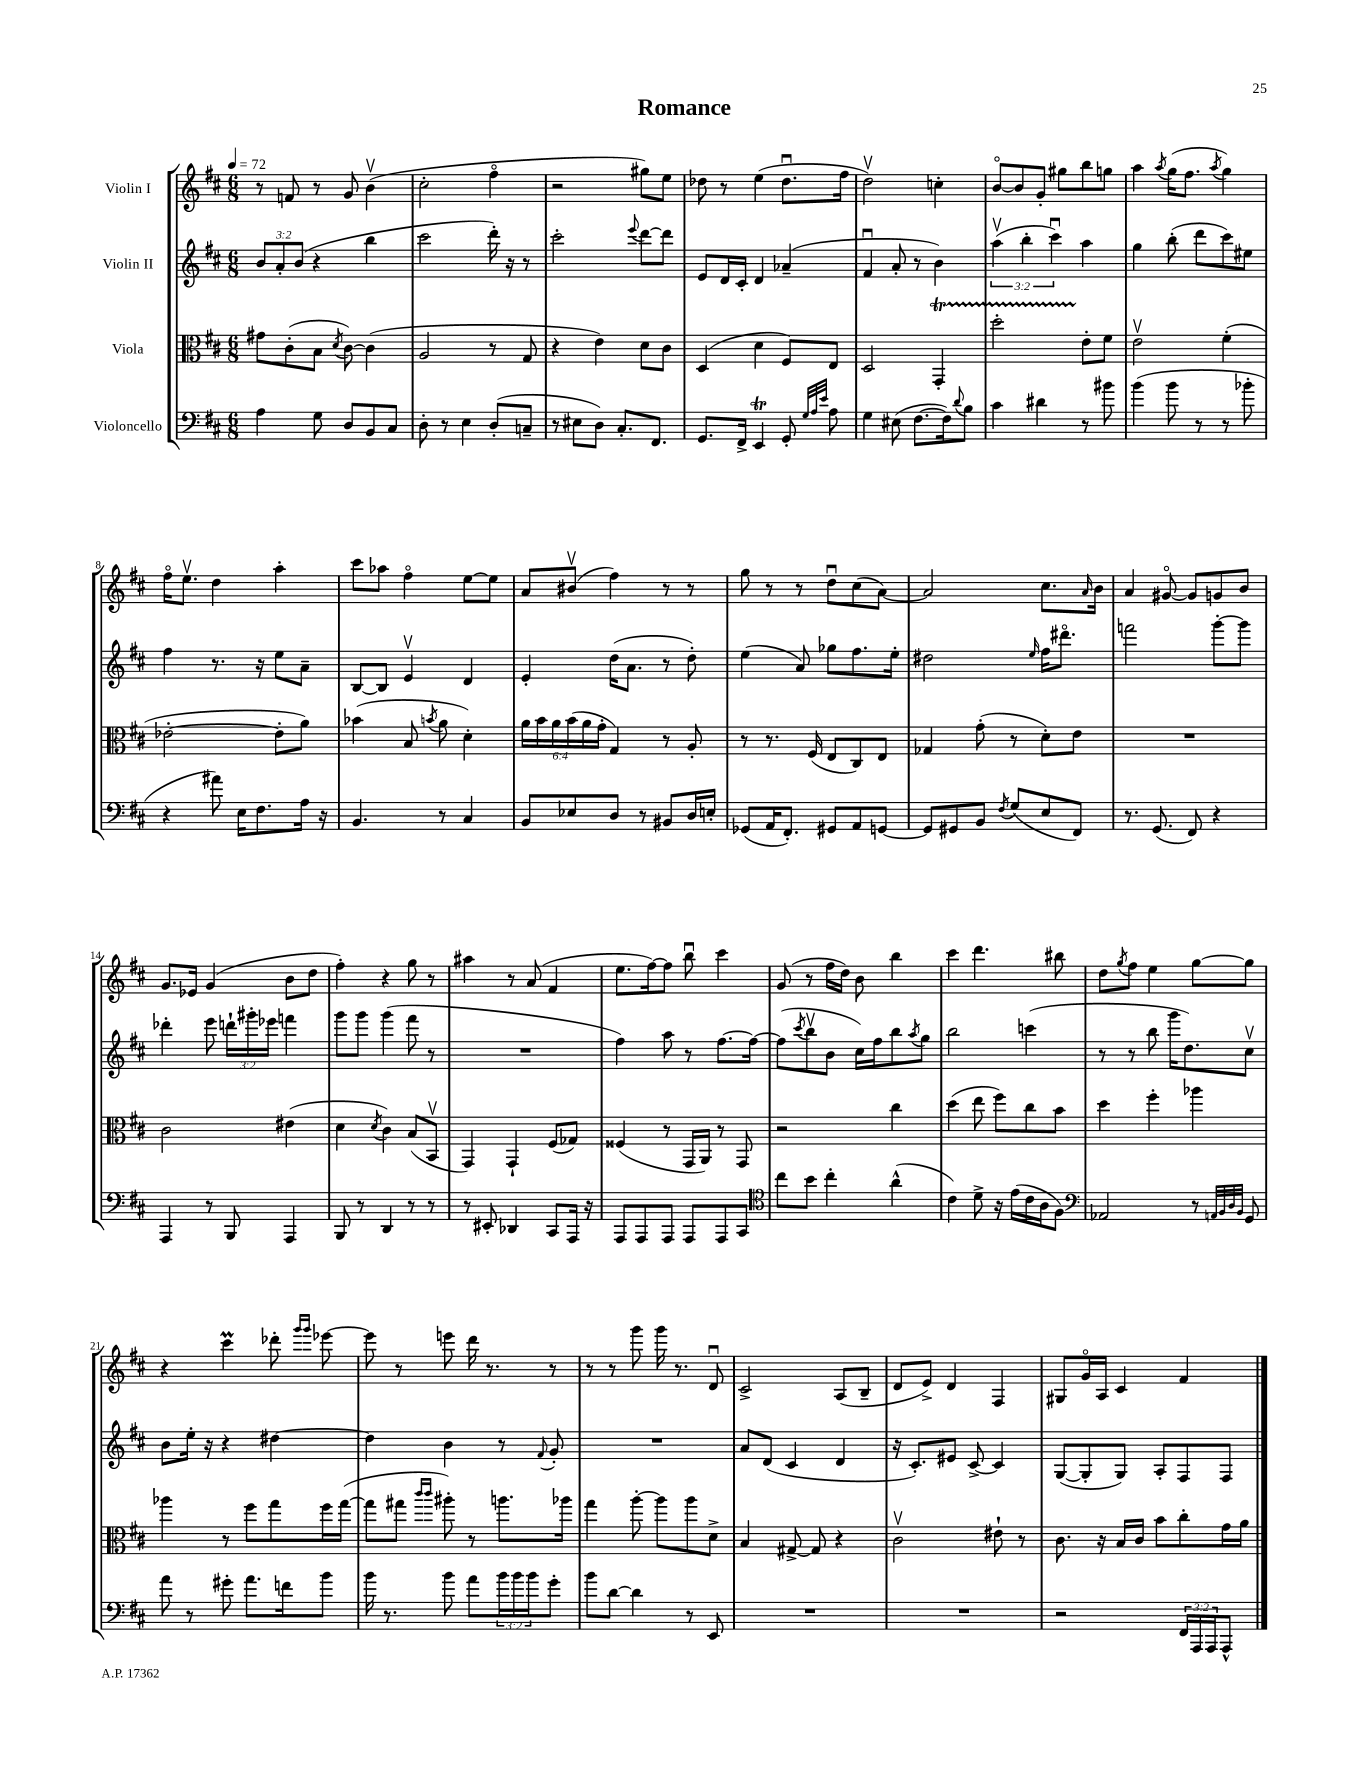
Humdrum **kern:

**kern	**kern	**kern	**kern
*part4	*part3	*part2	*part1
*staff4	*staff3	*staff2	*staff1
*I"Violoncello	*I"Viola	*I"Violin II	*I"Violin I
*clefF4	*clefC3	*clefG2	*clefG2
*k[f#c#]	*k[f#c#]	*k[f#c#]	*k[f#c#]
*M6/8	*M6/8	*M6/8	*M6/8
*MM72	*MM72	*MM72	*MM72
=1	=1	=1	=1
4A\	8g#X\L	12b/L	8r
.	.	12a'/	.
.	(8c#'\	.	8fn/
.	.	(12b/J	.
8G\	8B\J	4r	8r
.	8qd/	.	.
8D/L	[8c#\)	.	8g/
8BB/	(4c#\]	4bb\	(4bv\
8C#/J	.	.	.
=2	=2	=2	=2
8D'\	2A/	2ccc#\	2cc#'\
8r	.	.	.
4E\	.	.	.
(8D'/L	8r	16ddd'\)	4ff#\
.	.	16r	.
8Cn~/J	8G/	8r	.
=3	=3	=3	=3
8r	4r	2ccc#'\	2r
8E#X\L	.	.	.
8D\J)	4e\)	.	.
8.C#'/L	.	.	.
.	.	8qqeee/	.
.	8d\L	[8ddd\L	8gg#X\L)
8.FF#/J	.	.	.
.	8c#\J	8ddd\J]	8ee\J
=4	=4	=4	=4
8.GG/L	(4D/	8e/L	8dd-X\
.	.	16d/L	8r
16FF#^/Jk	.	16c#'/JJ	.
4EET/	4d\	4d/	(4ee\
8GG'/	8F#/L)	(4a-X~/	8.dd-u\L
32qqG/LLL	.	.	.
32qqA/	.	.	.
32qqe/JJJ	.	.	.
8A\	8E/J	.	.
.	.	.	16ff#\Jk
=5	=5	=5	=5
4G\	2D/	4f#u/	2ddv\)
(8E#X\	.	8a'/	.
[8.F#\L	.	8r	.
.	4GGT'/	4b\)	4ccn'\
16F#\k])	.	.	.
8qqd/	.	.	.
8B\J	.	.	.
=6	=6	=6	=6
4c#\	2ddTTT'\	(6aav\	[8b/L
.	.	.	8b/]
.	.	6bb'\	.
4d#X\	.	.	8g'/J
.	.	6ccc#u\)	.
.	.	.	8gg#X\L
8r	8e'\L	4aa\	8bb\
8b#X\	8f#\J	.	8ggn\J
=7	=7	=7	=7
(4b\	2ev\	4gg\	4aa\
.	.	.	8qaa/
8b\	.	(8bb'\	(16gg\KL
.	.	.	8.ff#\J
8r	.	8ddd\L	.
.	.	.	8qaa/
8r	(4f#'\	8ccc#\)	4gg\)
8b-X'\	.	8ee#X\J	.
!!LO:LB:g=z
=8	=8	=8	=8
4r	[2e-X'\	4ff#\	16ff#\KL
.	.	.	8.eev\J
8a#X\)	.	8.r	4dd\
16E\KL	.	.	.
8.F#\	.	16r	.
.	8e-'\L]	8ee\L	4aa'\
16A\Jk	8a\J)	8a~\J	.
16r	.	.	.
=9	=9	=9	=9
4.BB/	(4b-X\	[8B/L	8ccc#\L
.	.	8B/J]	8aa-X\J
.	8B/	4ev/	4ff#\
.	8qbn/	.	.
8r	8a\	.	.
4C#/	4d'\)	4d/	[8ee\L
.	.	.	8ee\J]
=10	=10	=10	=10
8BB/L	24a\LL	4e'/	8a/L
.	24b\	.	.
.	24a\	.	.
8E-X/	(24b\	.	(8b#Xv/J
.	24a\	.	.
.	24g'\JJ	.	.
8D/J	4G/)	(16dd\KL	4ff#\)
.	.	8.a\J	.
8r	.	.	.
8BB#X/L	8r	8r	8r
16D/L	8A'/	8dd'\)	8r
16En'/JJ	.	.	.
=11	=11	=11	=11
(8GG-X/L	8r	(4ee\	8gg\
16AA/K	8.r	.	8r
8.FF#'/J)	.	.	.
.	.	8a/)	8r
.	(16F#/	.	.
8GG#X/L	8E/L	8gg-X\L	8ddu\L
8AA/	8C#/)	8.ff#\	(8cc#\
[8GGn/J	8E/J	.	[8a\J)
.	.	16ee'\Jk	.
=12	=12	=12	=12
8GG/L]	4G-X/	2dd#X\	2a/]
8GG#X/	.	.	.
8BB/J	(8g'\	.	.
8qF#/	.	.	.
(8G/L	8r	.	.
.	.	16qqee/	.
8E/	8d'\L)	16ff#\KL	8.cc#\L
.	.	8.ddd#X\J	.
8FF#/J)	8e\J	.	.
.	.	.	16qqa/
.	.	.	16b\Jk
=13	=13	=13	=13
8.r	2.r	2fffn\	4a/
(8.GG/	.	.	.
.	.	.	[8g#X/
8FF#/)	.	.	8g#/L]
4r	.	[8ggg'\L	8gn/
.	.	8ggg\J]	8b/J
!!LO:LB:g=z
=14	=14	=14	=14
4AAA/	2c#\	4ddd-X'\	8.g/L
.	.	.	16e-X/Jk
8r	.	8eee\	(4g/
8BBB/	.	24dddn`\LL	.
.	.	24ggg#X'\	.
.	.	24eee-X\JJ	.
4AAA/	(4e#X\	4fffn\	8b\L
.	.	.	8dd\J
=15	=15	=15	=15
8BBB/	4d\	8ggg\L	4ff#'\)
8r	.	8ggg\J	.
.	8qd/	.	.
4DD/	4c#\)	(4ggg\	4r
8r	(8B/L	8fff#\	8gg\
8r	8BBv/J	8r	8r
=16	=16	=16	=16
8r	4GG/)	2.r	4aa#X\
8EE#X'/	.	.	.
4DD-X/	4GG`/	.	8r
.	.	.	(8a/
8CC#/L	(8F#/L	.	4f#/
16AAA/Jk	8G-X/J)	.	.
16r	.	.	.
=17	=17	=17	=17
8AAA/L	(4F##X/	4ff#\)	8.ee\L
8AAA/	.	.	.
.	.	.	[16ff#\k)
8AAA/J	8r	8aa\	8ff#\J]
8AAA/L	16GG/LL	8r	8bbu\
.	16AA/JJ)	.	.
8AAA/	8r	[8.ff#\L	4ccc#\
8CC#/J	8GG/	.	.
.	.	16ff#\Jk_	.
=18	=18	=18	=18
*clefC4	*	*	*
8cc#\L	2r	(8ff#\L]	(8g/
.	.	8qccc#/	.
8b\J	.	8bbv\	8r
4cc#'\	.	8b\J	16ff#\LL
.	.	.	16dd\JJ)
.	.	16cc#\LL)	8b\
.	.	16ff#\J	.
(4a^^\	4cc#\	8bb\	4bb\
.	.	8qaa/	.
.	.	8gg\J	.
=19	=19	=19	=19
4c#\)	(4dd\	2bb\	4ccc#\
8d^\	8ee\	.	4.ddd\
16r	8ff#\L)	.	.
(16e\LL	.	.	.
16c#\	8cc#\	(4cccn\	.
16A\J	.	.	.
8F#\J)	8b\J	.	8bb#X\
=20	=20	=20	=20
*clefF4	*	*	*
2AA-X/	4dd\	8r	8dd\L
.	.	.	8qgg/
.	.	8r	8ff#\J
.	4ff#'\	8bb\	4ee\
.	.	16ggg\KL	.
.	.	8.dd\)	.
8r	4aa-X\	.	[8gg\L
32qqAAn/LLL	.	.	.
32qqBB/	.	.	.
32qqD/	.	.	.
32qqBB/JJJ	.	.	.
8GG/	.	8cc#v\J	8gg\J]
!!LO:LB:g=z
=21	=21	=21	=21
8a\	4aa-X\	8b\L	4r
8r	.	16ee'\Jk	.
.	.	16r	.
8g#X'\	8r	4r	4ccc#m\
8.a\L	8ff#\L	.	.
.	8gg\	[4dd#X\	8ddd-X'\
16fn\k	.	.	.
.	.	.	16qqggg/LL
.	.	.	16qqggg/JJ
8b\J	16ff#\L	.	[8eee-X\
.	([16gg\JJ	.	.
=22	=22	=22	=22
16b\	8gg\L]	4dd#\]	8eee-\]
8.r	.	.	.
.	8gg#X\J	.	8r
.	16qqccc#/LL	.	.
.	16qqccc#/JJ	.	.
8b\	8aa#X'\)	4b\	8eeen\
8a\L	8r	.	16ddd\
.	.	.	8.r
24b\L	8.aan\L	8r	.
24b\	.	.	.
24b\J	.	.	.
.	.	8qqf#/	.
8g'\J	.	8g'/	8r
.	16aa-X\Jk	.	.
=23	=23	=23	=23
8b\L	4gg\	2.r	8r
[8d\J	.	.	8r
4d\]	[8aa'\	.	8ggg\
.	8aa\L]	.	16ggg\
.	.	.	8.r
8r	8aa\	.	.
8EE/	8d^\J	.	8du/
=24	=24	=24	=24
2.r	4B/	8a/L	2c#^/
.	.	(8d/J	.
.	[8G#X^/	4c#/	.
.	8G#/]	.	.
.	4r	4d/	(8A/L
.	.	.	8B~/J
=25	=25	=25	=25
2.r	2c#v\	16r	8d/L
.	.	8.c#'/L)	.
.	.	.	8e^/J)
.	.	8e#X/J	4d/
.	.	[8c#^/	.
.	8e#X`\	4c#/]	4F#/
.	8r	.	.
=26	=26	=26	=26
2r	8.c#\	([8G/L	8G#X/L
.	.	8G'/]	16g/L
.	16r	.	16A/JJ
.	16B/LL	8G/J)	4c#/
.	16c#/JJ	.	.
.	8b\L	8A'/L	.
24FF#/LL	8cc#'\	8F#/	4f#/
24AAA/	.	.	.
24AAA/J	.	.	.
8AAA^^/J	16g\L	8F#/J	.
.	16a\JJ	.	.
==	==	==	==
*-	*-	*-	*-
